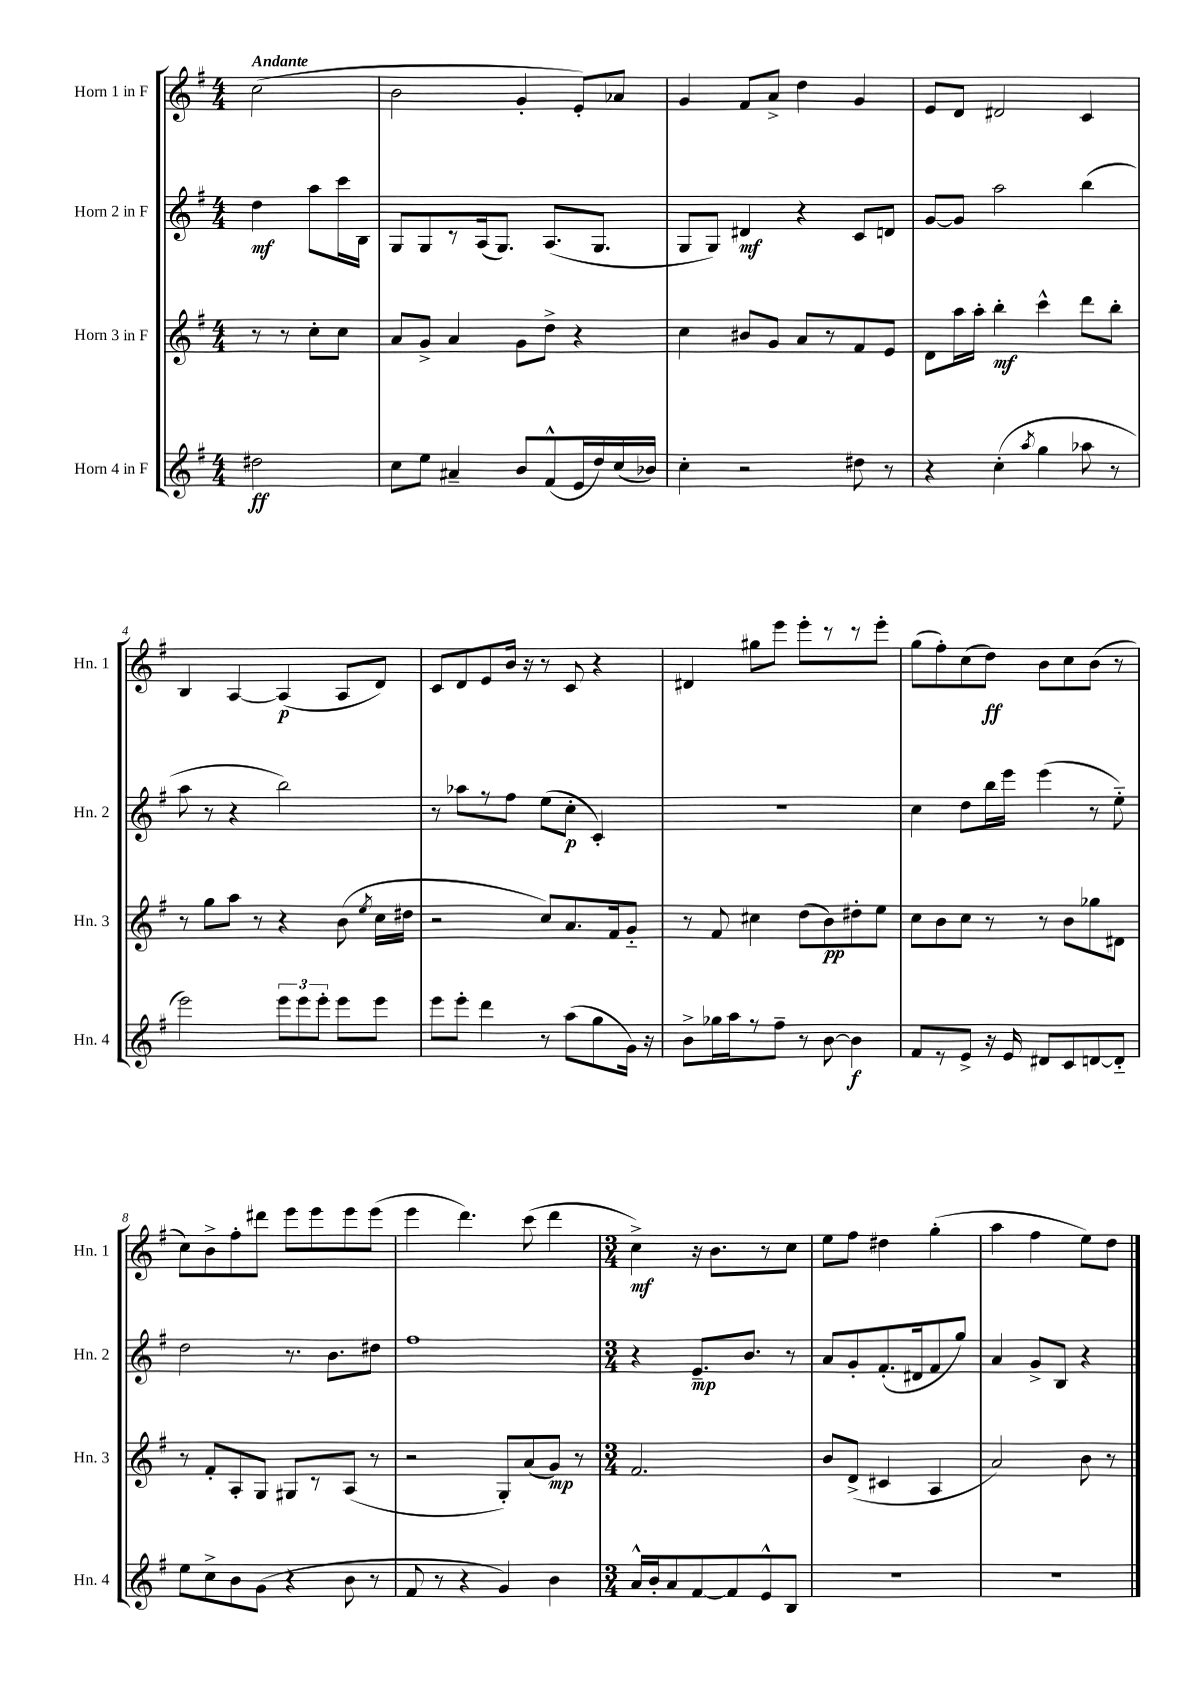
<<
\new StaffGroup <<
\new Staff = "s0" \with { instrumentName = "Horn 1 in F" shortInstrumentName = "Hn. 1" } {
    \clef treble \key g \major \numericTimeSignature \time 4/4 \partial 2 \tempo "Andante"
    \autoBeamOff c''2( |
    b'2 g'4-. e'8[-.) aes'8] |
    g'4 fis'8[ a'8]-> d''4 g'4 |
    e'8[ d'8] dis'2 c'4 |
    b4 a4~ a4\p( a8[ d'8]) |
    c'8[ d'8 e'8 b'16] r16 r8 c'8 r4 |
    dis'4 gis''8[ e'''8] e'''8[-. r8 r8 e'''8]-. |
    g''8[( fis''8-.) c''8( d''8]\ff) b'8[ c''8 b'8]( r8 |
    c''8[) b'8-> fis''8-. dis'''8] e'''8[ e'''8 e'''8 e'''8]( |
    e'''4 d'''4.) c'''8( d'''4 |
    \numericTimeSignature \time 3/4 c''4->\mf) r16 b'8.[ r8 c''8] |
    e''8[ fis''8] dis''4 g''4-.( |
    a''4 fis''4 e''8[) d''8] \bar "|." |
}
\new Staff = "s1" \with { instrumentName = "Horn 2 in F" shortInstrumentName = "Hn. 2" } {
    \clef treble \key g \major \numericTimeSignature \time 4/4 \partial 2
    \autoBeamOff d''4\mf a''8[ c'''16 b16] |
    g8[ g8 r8 a16( g8.]) a8.[( g8.] |
    g8[ g8]) dis'4\mf r4 c'8[ d'8] |
    g'8[~ g'8] a''2 b''4( |
    a''8 r8 r4 b''2) |
    r8 aes''8[ r8 fis''8] e''8[( c''8]-.\p c'4-.) |
    R1 |
    c''4 d''8[ b''16 e'''16] e'''4( r8 e''8-_) |
    d''2 r8. b'8.[ dis''8] |
    fis''1 |
    \numericTimeSignature \time 3/4 r4 e'8.[--\mp b'8.] r8 |
    a'8[ g'8-. fis'8.-.( dis'16 fis'8 g''8]) |
    a'4 g'8[-> b8] r4 \bar "|." |
}
\new Staff = "s2" \with { instrumentName = "Horn 3 in F" shortInstrumentName = "Hn. 3" } {
    \clef treble \key g \major \numericTimeSignature \time 4/4 \partial 2
    \autoBeamOff r8 r8 c''8[-. c''8] |
    a'8[ g'8]-> a'4 g'8[ d''8]-> r4 |
    c''4 bis'8[ g'8] a'8[ r8 fis'8 e'8] |
    d'8[ a''16 a''16]-. b''4-.\mf c'''4-^ d'''8[ b''8]-. |
    r8 g''8[ a''8] r8 r4 b'8( \acciaccatura { e''8 } c''16[ dis''16] |
    r2 c''8[) a'8. fis'16 g'8]-_ |
    r8 fis'8 cis''4 d''8[( b'8\pp) dis''8-. e''8] |
    c''8[ b'8 c''8] r8 r8 b'8[ ges''8 dis'8] |
    r8 fis'8[-. a8-. g8] gis8[ r8 a8]( r8 |
    r2 g8[-.) a'8( g'8]\mp) r8 |
    \numericTimeSignature \time 3/4 fis'2. |
    b'8[ d'8]->( cis'4 a4 |
    a'2) b'8 r8 \bar "|." |
}
\new Staff = "s3" \with { instrumentName = "Horn 4 in F" shortInstrumentName = "Hn. 4" } {
    \clef treble \key g \major \numericTimeSignature \time 4/4 \partial 2
    \autoBeamOff dis''2\ff |
    c''8[ e''8] ais'4-- b'8[ fis'8-^( e'16 d''16) c''16( bes'16]) |
    c''4-. r2 dis''8 r8 |
    r4 c''4-.( \acciaccatura { a''8 } g''4 aes''8 r8 |
    e'''2) \tuplet 3/2 { e'''8[ e'''8 e'''8]-. } e'''8[ e'''8] |
    e'''8[ e'''8]-. d'''4 r8 a''8[( g''8 g'16]) r16 |
    b'8[-> ges''16 a''16 r8 fis''8]-- r8 b'8~ b'4\f |
    fis'8[ r8 e'8]-> r16 e'16 dis'8[ c'8 d'8~ d'8]-_ |
    e''8[ c''8-> b'8 g'8]( r4 b'8 r8 |
    fis'8 r8 r4 g'4) b'4 |
    \numericTimeSignature \time 3/4 a'16[-^ b'16-. a'8 fis'8~ fis'8 e'8-^ b8] |
    R2. |
    R2. \bar "|." |
}
>>
>>
